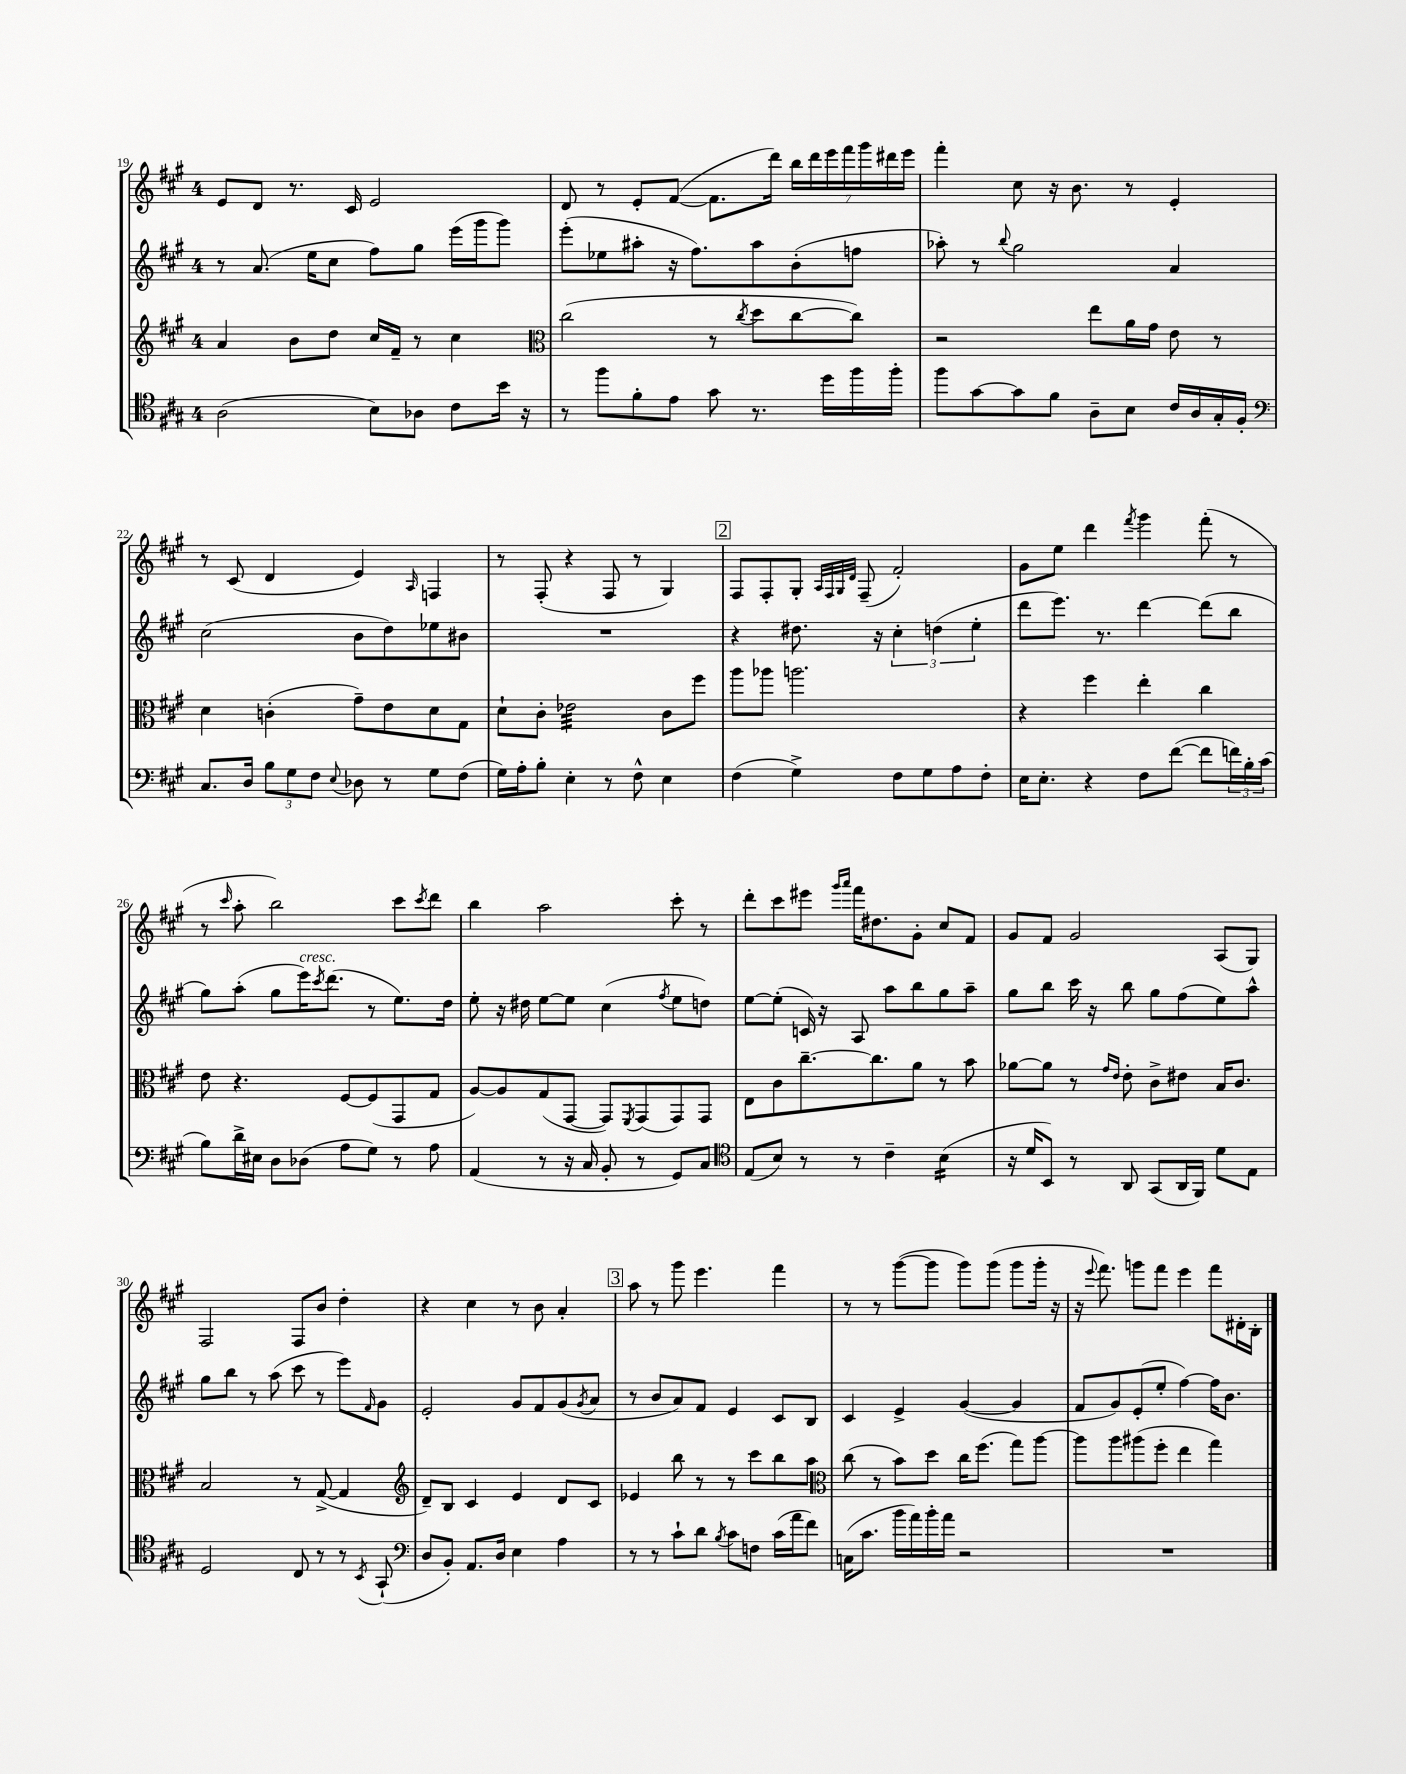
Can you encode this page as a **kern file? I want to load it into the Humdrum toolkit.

**kern	**kern	**kern	**kern
*staff4	*staff3	*staff2	*staff1
*clefC4	*clefG2	*clefG2	*clefG2
*k[f#c#g#]	*k[f#c#g#]	*k[f#c#g#]	*k[f#c#g#]
*M4/4	*M4/4	*M4/4	*M4/4
(2A	4a	8r	8e
.	.	(8.a	8d
.	8b	.	8.r
.	.	16ee	.
.	8dd	8cc#	.
.	.	.	16c#
8B)	16cc#	8ff#)	2e
.	16f#~	.	.
8A-	8r	8gg#	.
8c#	4cc#	(16eee	.
.	.	16ggg#	.
16b	.	8ggg#)	.
16r	.	.	.
=	=	=	=
*	*clefC3	*	*
8r	(2cc#	(8eee'	8d
8ff#	.	8ee-	8r
8f#'	.	8aa#'	8e'
8e	.	16r	([8f#
.	.	8.ff#)	.
8g#	8r	.	8.f#]
.	8qcc#	.	.
8.r	8dd	8aa#	.
.	.	.	16ddd)
.	[8cc#	(8b'	28bb
.	.	.	28ddd
16dd	.	.	.
.	.	.	28eee
.	.	.	28fff#
16ff#	8cc#])	8ff	.
.	.	.	28ggg#
.	.	.	28ddd#
16ff#'	.	.	.
.	.	.	28eee
=	=	=	=
8ff#	2r	8aa-')	4fff#'
[8g#	.	8r	.
.	.	8qqbb	.
8g#]	.	2gg#	8cc#
8f#	.	.	16r
.	.	.	8.b
8A~	8ee	.	.
8B	16a	.	8r
.	16g#	.	.
16c#	8e	4a	4e'
16A	.	.	.
16G#'	8r	.	.
16F#'	.	.	.
=	=	=	=
*clefF4	*	*	*
8.C#	4d	(2cc#	8r
.	.	.	(8c#
16D	.	.	.
12B	(4c'	.	4d
12G#	.	.	.
12F#	.	.	.
8qqE	.	.	.
8D-	8g#~)	8b	4e)
8r	8e	8dd)	.
.	.	.	16qqA
8G#	8d	8ee-	4F
(8F#	8G#	8b#	.
=	=	=	=
16G#)	8d`	1r	8r
16A'	.	.	.
8B'	8c#'	.	(8F#'
4E'	2e-	.	4r
8r	.	.	8F#
8F#^^	.	.	8r
4E	8c#	.	4G#)
.	8ff#	.	.
=	=	=	=
(4F#	8aa	4r	8F#
.	8aa-	.	8F#'
4G#^)	2.aa	8.dd#	8G#'
.	.	.	32qqA
.	.	.	32qqF#
.	.	.	32qqG#
.	.	.	32qqd
.	.	.	(8F#~
.	.	16r	.
8F#	.	6cc#'	2f#')
8G#	.	.	.
.	.	(6dd	.
8A	.	.	.
.	.	6ee'	.
8F#'	.	.	.
=	=	=	=
16E	4r	8ddd	8g#
8.E'	.	.	.
.	.	8.eee)	8ee
4r	4ff#	.	4ddd
.	.	8.r	.
.	.	.	8qfff#
8F#	4ee'	[4ddd	4ggg#
([8f#	.	.	.
8f#]	4cc#	(8ddd]	(8fff#'
24f)	.	8bb	8r
24B'	.	.	.
(24c#	.	.	.
=	=	=	=
8B)	8e	8gg#)	8r
.	.	.	16qqccc#
16d^	4.r	(8aa'	8aa'
16E#	.	.	.
8D	.	8gg#	2bb)
(8D-	.	16eee)	.
.	.	8qccc#	.
.	.	(8.ddd	.
8A	[8F#	.	.
8G#)	(8F#]	8r	.
8r	8GG#	8.ee)	8ccc#
.	.	.	8qccc#
8A	8G#	.	8ddd
.	.	16dd	.
=	=	=	=
(4AA	[8A)	8ee'	4bb
.	8A]	16r	.
.	.	16dd#	.
8r	(8G#	[8ee	2aa
16r	[8GG#	8ee]	.
16C#	.	.	.
8BB'	8GG#])	(4cc#	.
.	8qFF#	.	.
8r	(8GG#	.	.
.	.	8qff#	.
8GG#)	8GG#)	8ee	8ccc#'
8C#	8GG#	8dd)	8r
=	=	=	=
*clefC4	*	*	*
(8E	8E	[8ee	8ddd'
8B)	8c#	(8ee']	8ccc#
8r	[8.cc#~	16c)	8eee#
.	.	16r	.
.	.	.	16qqggg#
.	.	.	16qqaaa
8r	.	8A	16fff#
.	8.cc#]	.	8.dd#
4c#~	.	8aa	.
.	8a	8bb	8g#'
(4B	8r	8gg#	8cc#
.	8b	8aa~	8f#
=	=	=	=
16r	[8a-	8gg#	8g#
16d	.	.	.
8BB)	8a-]	8bb	8f#
8r	8r	16ccc#	2g#
.	.	16r	.
.	16qqg#	.	.
.	16qqe	.	.
8AA	8e'	8bb	.
(8GG#	8c#^	8gg#	.
16AA	8e#	(8ff#	.
16FF#)	.	.	.
8d	16B	8ee)	(8A
.	8.c#	.	.
8E	.	8aa^^	8G#)
=	=	=	=
2D	2B	8gg#	2F#
.	.	8bb	.
.	.	8r	.
.	.	(8aa	.
8C#	8r	8ccc#	8F#
8r	([8G#^	8r	8b
8r	4G#]	8eee)	4dd'
8qBB	.	16qqf#	.
(8GG#`	.	8g#	.
=	=	=	=
*clefF4	*clefG2	*	*
8D	8d~)	2e'	4r
8BB')	8B	.	.
8.AA	4c#	.	4cc#
16D	.	.	.
4E	4e	8g#	8r
.	.	8f#	8b
4A	8d	(8g#	4a'
.	.	8qg#	.
.	8c#	8a	.
=	=	=	=
8r	4e-	8r	8aa
8r	.	8b	8r
8c#`	8bb	8a)	8ggg#
8d	8r	8f#	4.eee
8qB	.	.	.
8c#	8r	4e	.
8F	8ccc#	.	.
(16c#	8bb	8c#	4fff#
16a	.	.	.
8f#)	8aa	8B	.
=	=	=	=
*	*clefC3	*	*
(16C	(8cc#	4c#	8r
8.c#	.	.	.
.	8r	.	8r
16b	8b)	4e^	([8ggg#
16a)	.	.	.
16b'	8dd	.	8ggg#]
16a	.	.	.
2r	16cc#	([4g#	8ggg#)
.	(8.ff#	.	.
.	.	.	(8ggg#
.	8gg#)	4g#]	8ggg#
.	[8aa	.	16ggg#'
.	.	.	16r
=	=	=	=
1r	8aa]	8f#	16r
.	.	.	8qqeee
.	.	.	8.fff#)
.	8aa	8g#)	.
.	(8aa#	(8e'	8ggg
.	8ff#'	8ee'	8fff#
.	4ee	[4ff#)	4eee
.	4gg#)	16ff#]	8fff#
.	.	8.b	.
.	.	.	16d#'
.	.	.	16B'
==	==	==	==
*-	*-	*-	*-
